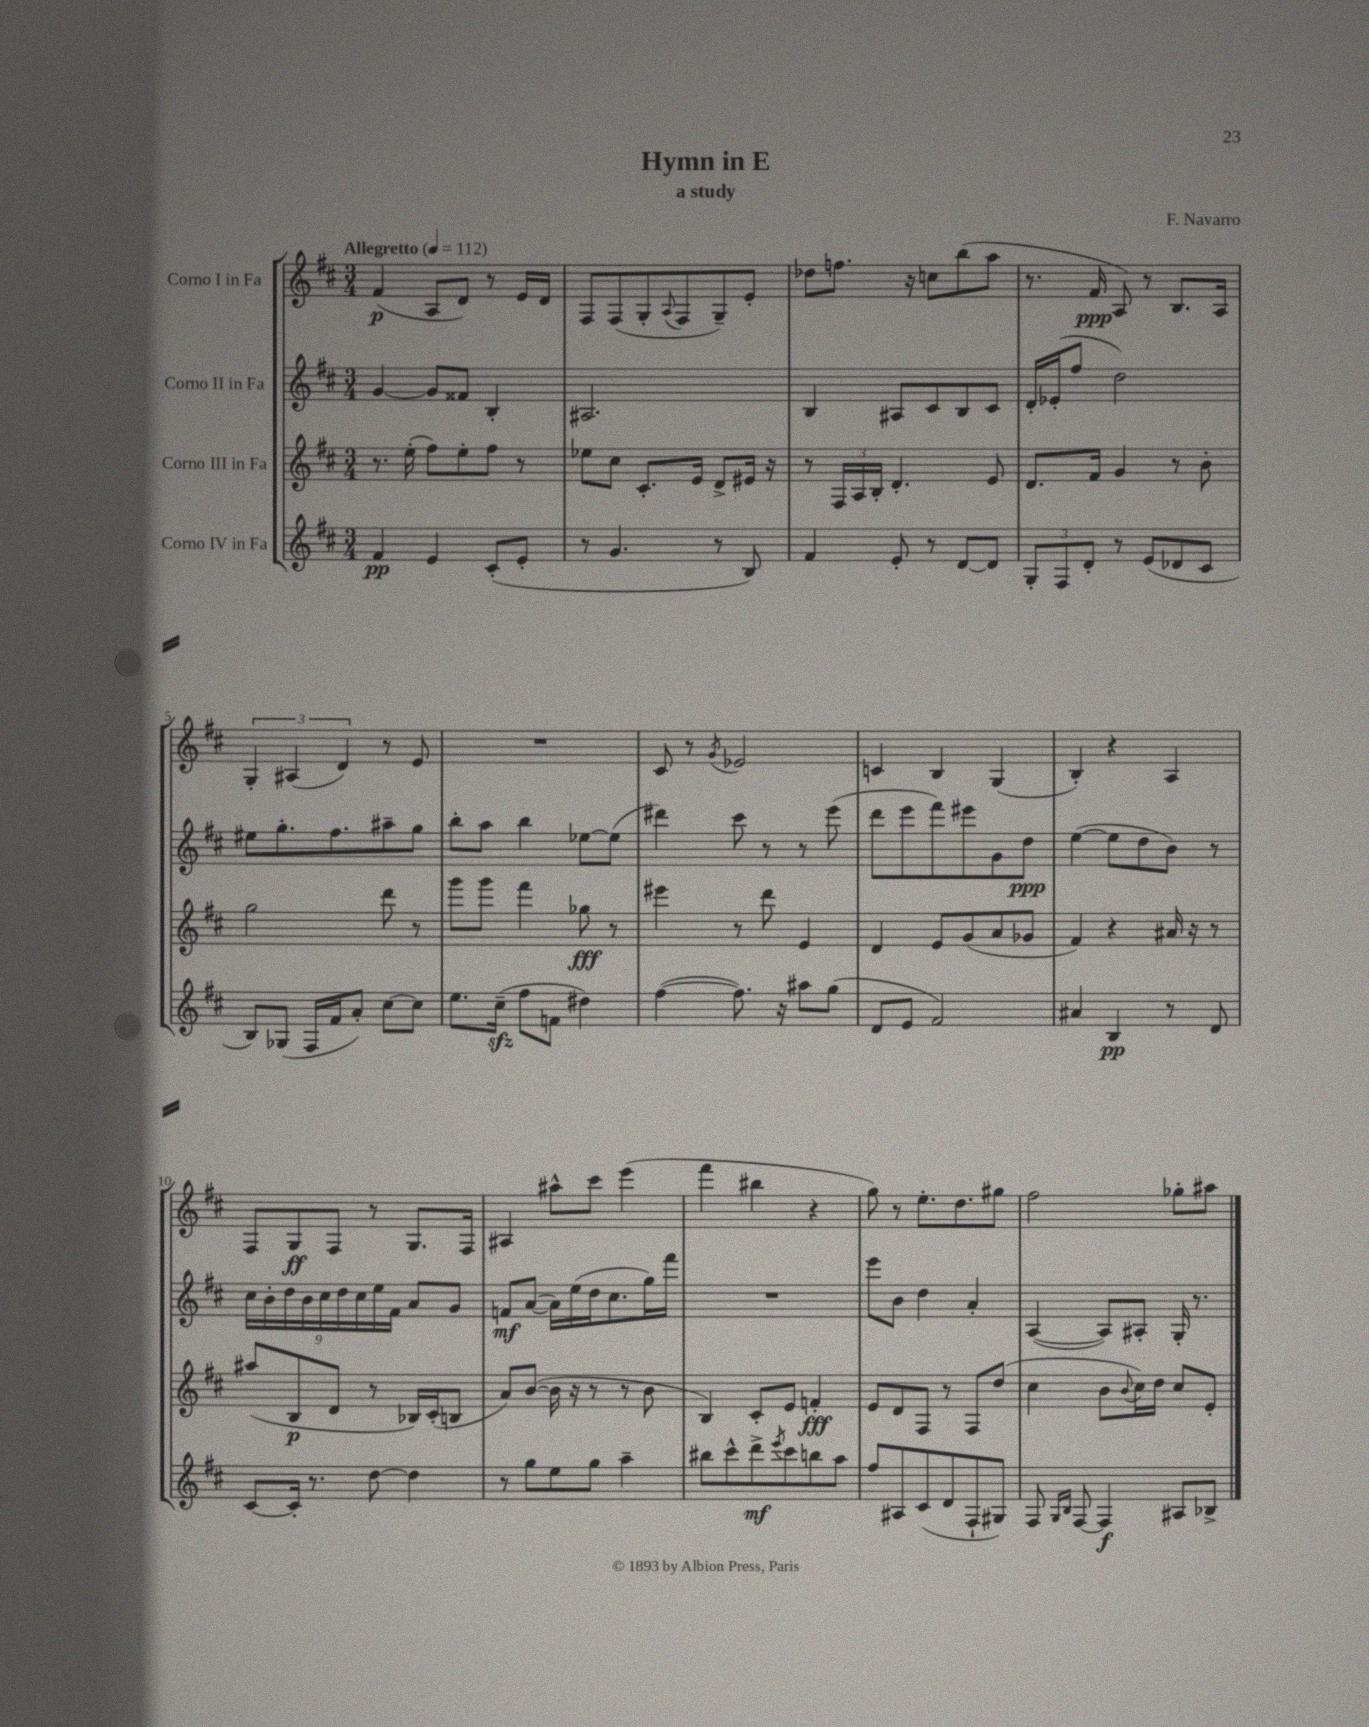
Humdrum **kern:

**kern	**kern	**kern	**kern
*staff4	*staff3	*staff2	*staff1
*clefG2	*clefG2	*clefG2	*clefG2
*k[f#c#]	*k[f#c#]	*k[f#c#]	*k[f#c#]
*M3/4	*M3/4	*M3/4	*M3/4
*MM112	*MM112	*MM112	*MM112
4f#	8.r	[4g	(4f#
.	(16ee'	.	.
4e	8ff#)	8g]	8A
.	8ee'	8f##	8d)
(8c#'	8ff#	4B'	8r
8e'	8r	.	16e
.	.	.	16d
=	=	=	=
8r	8ee-	2.A#	8F#
4.g	8cc#	.	(8F#
.	8.c#'	.	8G'
.	.	.	8qqA
.	.	.	8F#
.	16e	.	.
8r	8d^	.	8G~)
8B)	16e#	.	8e'
.	16r	.	.
=	=	=	=
4f#	8r	4B	8dd-
.	24F#	.	8.ff
.	24A	.	.
.	24B'	.	.
8e'	4.d'	8A#	.
.	.	.	16r
8r	.	8c#	8cc
[8d	.	8B	(8bb
8d]	8e	8c#	8aa
=	=	=	=
12G'	8.d	16d'	8.r
.	.	(16e-'	.
12F#	.	.	.
.	.	8ff#	.
12d'	.	.	.
.	16f#	.	16f#
8r	4g	2dd)	8A)
(8e	.	.	8r
8d-	8r	.	8.B
8c#	8b'	.	.
.	.	.	16A
=	=	=	=
8B)	2gg	8ee#	6G'
(8G-	.	8.gg'	.
.	.	.	(6A#
16F#	.	.	.
16f#	.	8.ff#	.
.	.	.	6d)
8a')	.	.	.
[8cc#	8ddd	8aa#~	8r
8cc#]	8r	8gg	8e
=	=	=	=
8.ee	8ggg	8bb'	2.r
.	8ggg	8aa	.
(16cc#~	.	.	.
8ff#	4fff#	4bb	.
8f	.	.	.
4dd#)	8gg-	[8ee-	.
.	8r	(8ee-]	.
=	=	=	=
([4ff#	4eee#	4ddd#)	8c#
.	.	.	8r
.	.	.	8qg
8.ff#])	8r	8ccc#	2e-
.	8ddd	8r	.
16r	.	.	.
8aa#	4e	8r	.
(8gg	.	(8eee	.
=	=	=	=
8d	4d	8ddd	4c
8e	.	8eee	.
2f#)	8e	8fff#)	4B
.	(8g	8eee#	.
.	8a	8g	(4G
.	8g-	8dd	.
=	=	=	=
4a#	4f#)	([4ee	4B')
4B	4r	8ee]	4r
.	.	8dd	.
8r	16a#	8b)	4A
.	16r	.	.
8d	8r	8r	.
=	=	=	=
[8c#	(8aa#	18cc#	8F#
.	.	18b'	.
.	.	18dd	.
16c#']	8B	.	8G
.	.	18b	.
8.r	.	.	.
.	.	18cc#	.
.	8d	.	8F#
.	.	18dd	.
.	.	18cc#	.
[8dd	8r	.	8r
.	.	18ee	.
.	.	18f#	.
4dd]	16B-)	8a	8.G
.	(16c#'	.	.
.	8B	8g	.
.	.	.	16F#
=	=	=	=
8r	8a)	8f	4A#
8gg	([8b	([8a	.
8ee	16b]	16a])	8aa#^^
.	16r	(16ee	.
8gg	8r	16dd	8ccc#
.	.	8.cc#	.
4aa~	8r	.	(4eee
.	8b	16gg)	.
.	.	16fff#	.
=	=	=	=
8bb#	4B)	2.r	4fff#
8ccc#^^	.	.	.
8ddd^	8c#'	.	4bb#
8qeee	.	.	.
8ccc#	8e	.	.
8bb	4f'	.	4r
8aa	.	.	.
=	=	=	=
8ff#	8e	8eee	8gg)
8A#	8d	8b	8r
(8c#	8F#	4dd	8.ee'
8d	8r	.	.
.	.	.	8.dd
8F#`	8F#	4a'	.
8G#)	(8dd	.	8gg#
=	=	=	=
8F#	4cc#	([4A	2ff#
16qqG	.	.	.
16qqB	.	.	.
[8F#	.	.	.
4F#]	8b	8A])	.
.	8qqb	.	.
.	16cc#)	8A#'	.
.	16dd	.	.
8A#	8cc#	16G'	8gg-'
.	.	8.r	.
8B-^	8e'	.	8aa#
==	==	==	==
*-	*-	*-	*-
